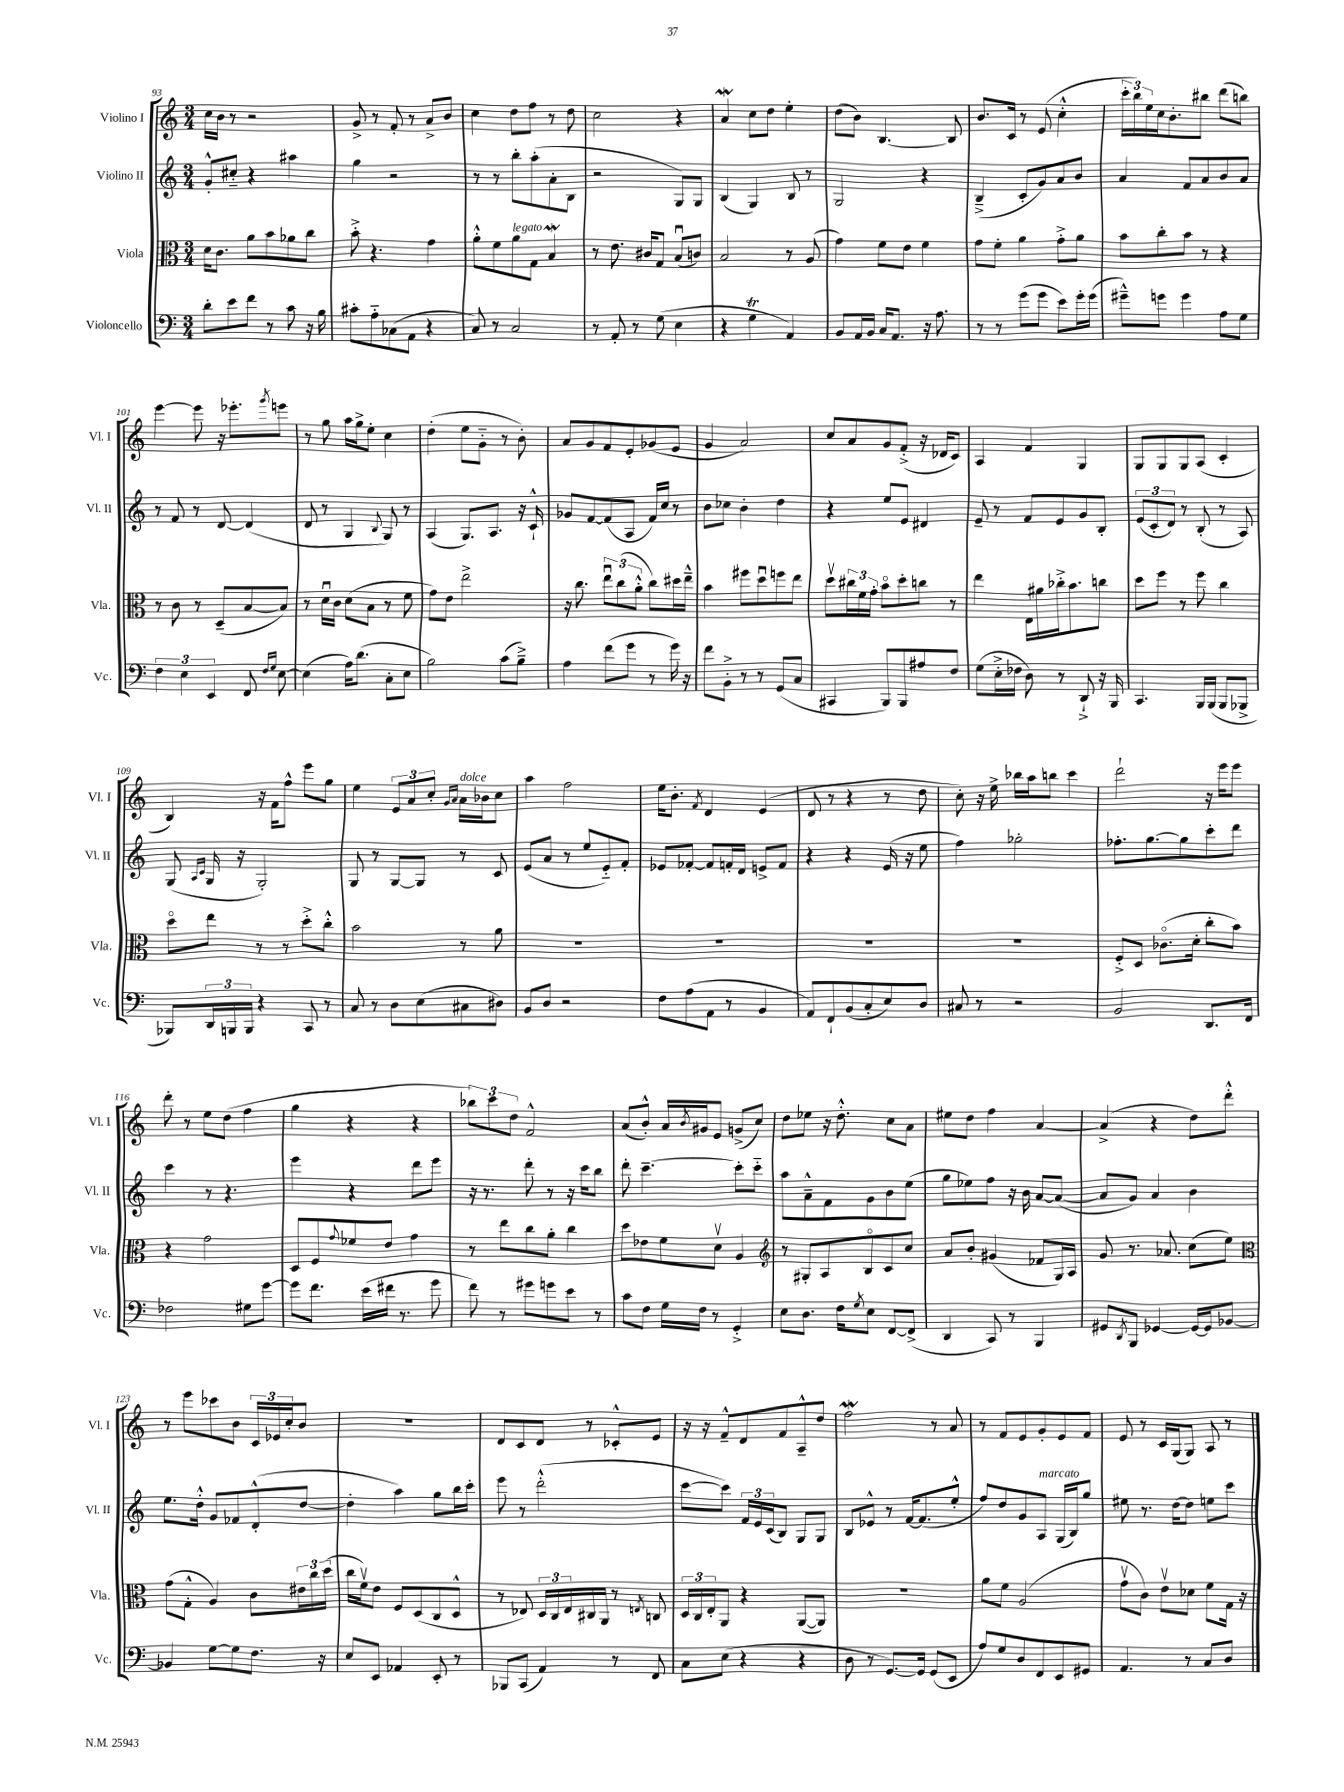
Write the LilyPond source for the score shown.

<<
\new StaffGroup <<
\new Staff = "s0" \with { instrumentName = "Violino I" shortInstrumentName = "Vl. I" } {
    \clef treble \key c \major \numericTimeSignature \time 3/4
    c''16 b'16 r8 r2 |
    g'8-> r8 f'8-. r8 a'8-> b'8 |
    c''4 d''8 f''8 r8 d''8 |
    c''2 r4 |
    a'4\mordent c''8 d''8 e''4-. |
    d''8( b'8) b4.~ b8 |
    b'8. c'16 r8 e'8( c''4-.-^ |
    \tuplet 3/2 { c'''16-. b''16) e''16 } c''16 b'8.-. bis''8 d'''8( b''8) |
    e'''4~ e'''8 r16 ees'''8.-. \acciaccatura { g'''8 } e'''8 |
    r8 g''8 a''16 g''16-> e''8-. c''4 |
    d''4-.( e''8 g'8-_ r8 b'8-.) |
    a'8 g'8 f'8 e'8-. ges'8( e'8 |
    g'4 a'2) |
    c''8 a'8 g'8 f'8-.->( r16 des'16 c'8) |
    a4 f'4 g4 |
    g8 g8 g8 a8( c'4-. |
    b4) r16 f'16 f''8-^ e'''8 g''8 |
    e''4 \tuplet 3/2 { e'8 a'8 c''8-. } \grace { g'16 a'16 } a'16^\markup { \italic "dolce" } bes'16 c''8 |
    a''4 f''2 |
    e''16 b'8.-. \acciaccatura { f'8 } d'4 e'4( |
    d'8 r8 r4 r8 d''8 |
    c''8-.) r16 e''16-> bes''16 a''16 b''8 c'''4 |
    d'''2-! r16 e'''16 e'''8 |
    d'''8-. r8 e''8 d''8( f''4 |
    g''4 r4 r4 |
    \tuplet 3/2 { bes''8) c'''8 d''8 } f'2-^ |
    a'8( b'8-.-^) a'16 \acciaccatura { b'8 } gis'16 e'8 g'8->( c''8) |
    d''8 ees''8 r16 d''8.-.-^ c''8 a'8 |
    eis''8 d''8 f''4 a'4~ |
    a'4->( r4 d''8) d'''8-.-^ |
    r8 e'''8 ces'''8 b'8 \tuplet 3/2 { c'16 ees'16 c''16-. } b'8 |
    R2. |
    d'8 c'8 d'8 r8 ces'8-.-^ e'8 |
    r16 r16 f'8---^ d'8 f'8 a8---^ d''8 |
    f''2\mordent r8 a'8 |
    r8 f'8 e'8 g'8-. e'8 f'8 |
    e'8 r8 c'16 g16( g8) a8 r8 \bar "|." |
}
\new Staff = "s1" \with { instrumentName = "Violino II" shortInstrumentName = "Vl. II" } {
    \clef treble \key c \major \numericTimeSignature \time 3/4
    g'8-.-^ cis''8-_ r4 ais''4 |
    g''4 r2 |
    r8 r8 b''8-. a''8-.( a'8-. b8 |
    r2 g8) g8 |
    b4( g4) b8 r8 |
    g2 r4 |
    b4--->( c'8-. g'8) a'8 b'8 |
    a'4 f'8 a'8 b'8 a'8 |
    r8 f'8 r8 d'8~ d'4( |
    d'8 r8 g4 \appoggiatura { b8 } g8) r8 |
    a4( g8.) a8. r16 c'16-!-^ |
    ges'8 f'8~ f'8( a8 f'16) c''16 r8 |
    b'8 ces''8 b'4-. d''4 |
    r4 e''8 e'8 dis'4 |
    e'8-- r8 f'8 e'8 g'8 b8-. |
    \tuplet 3/2 { e'8( c'8-. d'8) } r8 b8-.( r8 a8) |
    g8( \grace { a16 c'16 } g16 r16 g2-.) |
    g8 r8 g8~ g8 r8 c'8 |
    e'8( a'8 r8 e''8 e'8-_) f'8-. |
    ees'8 fes'8~-. fes'8 f'16-. d'16 e'8-> f'8 |
    r4 r4 e'16( r16 e''8 |
    f''4) ges''2-. |
    fes''8.-. g''8.~ g''8 c'''8-. d'''8 |
    c'''4 r8 r4. |
    e'''4 r4 d'''8 e'''8 |
    r16 r8. d'''8-. r8 r16 c'''16 b''8 |
    d'''8-. c'''4.~-- c'''8-. c'''8-_ |
    a''8 a'8---^ f'8 g'8 b'8 e''8( |
    g''8 ees''8) f''8 r16 b'16 a'8~ a'8~( |
    a'8 g'8) a'4 b'4 |
    e''8. d''16-.-^ g'8 fes'8 d'8-.-^( d''8~ |
    d''4-. a''4) g''8 b''16 c'''16-. |
    e'''8 r8 d'''2-.-^( |
    c'''8~ c'''8) \tuplet 3/2 { f'16 e'16 c'16( } b8) g8 g8 |
    b8 ees'8-^ r8 f'16~ f'8.( e''8-.-^ |
    f''8) d''8 g'8 a8^\markup { \italic "marcato" } g16( b16) g''8 |
    eis''8 r8. d''16~ d''8 e''8 c'''8 \bar "|." |
}
\new Staff = "s2" \with { instrumentName = "Viola" shortInstrumentName = "Vla." } {
    \clef alto \key c \major \numericTimeSignature \time 3/4
    d'16 c'8. a'8 b'8 aes'8 c''8 |
    b'8-.-> r4. g'4 |
    a'8-.-^ f'8 a'8^\markup { \italic "legato" } g8 b4\mordent |
    r8 e'8. cis'16 g8 b8\downbow( c'8) |
    b2 r8 a8( |
    g'4) f'8 e'8 f'4 |
    g'8 f'8-. a'4 g'8-.-> a'8 |
    b'8 c''8-. b'8 r8 r4 |
    r8 c'8 r8 d8--( b8~ b8) |
    r8 d'16\downbow c'16 d'8( b8 r8 f'8 |
    g'8) e'8 e''2-> |
    r16 c''8. \tuplet 3/2 { e''8\downbow c''8( a'8-.-^ } c''8) dis''16 e''16---^ |
    b'4 fis''8 d''8\downbow f''8 e''8 |
    d''8\upbow \tuplet 3/2 { cis''16 f'16 g'16-. } b'8\flageolet d''8-. c''8 r8 |
    e''4 e16 ais'16 ces''16-.-> b'8. c''8 |
    d''8 f''8 r8 f''8 c''4 |
    d''8\flageolet e''8 r8 r8 d''8-.-> c''8-.-^ |
    b'2 r8 a'8 |
    R2. |
    R2. |
    R2. |
    R2. |
    f8-.-> d8 ces'8.\flageolet( d'16-. c''8-. b'8) |
    r4 g'2 |
    d8 f8 \appoggiatura { g'8 } fes'8 e'8 g'4 |
    r8 e''8 c''8 a'8-. c''4 |
    d''8 ees'8 f'8 d'8\upbow a4 |
    \clef treble r8 gis8-. a8 b8\flageolet c'8 c''8 |
    a'8 b'8-. gis'4( fes'8 g16) a16 |
    g'8 r8. aes'8. c''8( e''8) |
    \clef alto g'8( g8-.-^ a4) c'8 \tuplet 3/2 { eis'16 c''16 d''16( } |
    c''16 f'16\upbow) e'8 f8 d8( c8 d8-^ |
    r8 ees8) \tuplet 3/2 { d16 c16 ees16 } cis16 a,16 r8 \acciaccatura { e8 } c8 |
    \tuplet 3/2 { d16 c16 e16-. } a,8 r4 a,8~( a,8) |
    R2. |
    a'8 f'8 a2( |
    g'8\upbow c'8) e'8\upbow des'8 f'8 g16 r16 \bar "|." |
}
\new Staff = "s3" \with { instrumentName = "Violoncello" shortInstrumentName = "Vc." } {
    \clef bass \key c \major \numericTimeSignature \time 3/4
    d'8-. e'8 f'8 r8 c'8 r16 b16 |
    cis'8-. a8-_ ces8( a,8 r4 |
    c8) r8 c2 |
    r8 a,8-. r8 g8( e4 |
    r4 g4\trill a,4) |
    b,8 a,16 b,16 c16 a,8. r16 a8. |
    r8 r8 g'8( g'8 e'8) g'16-. g'16( |
    gis'8---^) g'8 g'4 a8 g8 |
    \tuplet 3/2 { f4 e4 e,4 } f,8 \grace { f16 g16 } e8~ |
    e4( a16) d'8.( c8-. e8 |
    b2) c'8( b8--->) |
    a4 f'8( g'8 r8 g'16) r16 |
    f'8 b,8-.-> r8 r8 g,8( c8 |
    cis,4 b,,8) b,,8 ais8 f8 |
    g8( e16-.-> fes16 d8) r8 d,8-!-> r16 b,,16 |
    c,4. b,,16 b,,16( b,,8 bes,,8-> |
    bes,,8) \tuplet 3/2 { d,16 b,,16 b,,16 } r4 c,8 r8 |
    c8 r8 d8 e8( cis8 dis8) |
    b,8 d8 r2 |
    f8 a8( a,8 r8 b,4 |
    a,8) f,8-! b,8( c8-. e8) d8 |
    cis8 r8 r2 |
    b,2 d,8. f,16 |
    fes2 gis8 g'8~ |
    g'8 f'8. e'16( fis'16 r8. g'8 |
    f'8) r8 gis'8 g'8 e'8 r8 |
    c'8 f8 g16 f16 r8 g,4-.-> |
    e8 d8. f16 \acciaccatura { g8 } e8 f,8~ f,8->( |
    d,4 c,8) r8 b,,4 |
    gis,8 \acciaccatura { d,8 } b,,8 ges,4~ ges,16~ ges,16 bes,8~ |
    bes,4 g8~ g8 f8. r16 |
    e8 e,8 aes,4 e,8-. r8 |
    bes,,8 c,8( a,4) r8 f,8 |
    c8 e8( r4 r4 |
    d8 r8 g,8.~) g,16 g,8( e,8 |
    a8) g8 d8 f,8 e,8 gis,8 |
    a,4. r8 c8 d8 \bar "|." |
}
>>
>>
\layout { \context { \Score currentBarNumber = #93 } }
